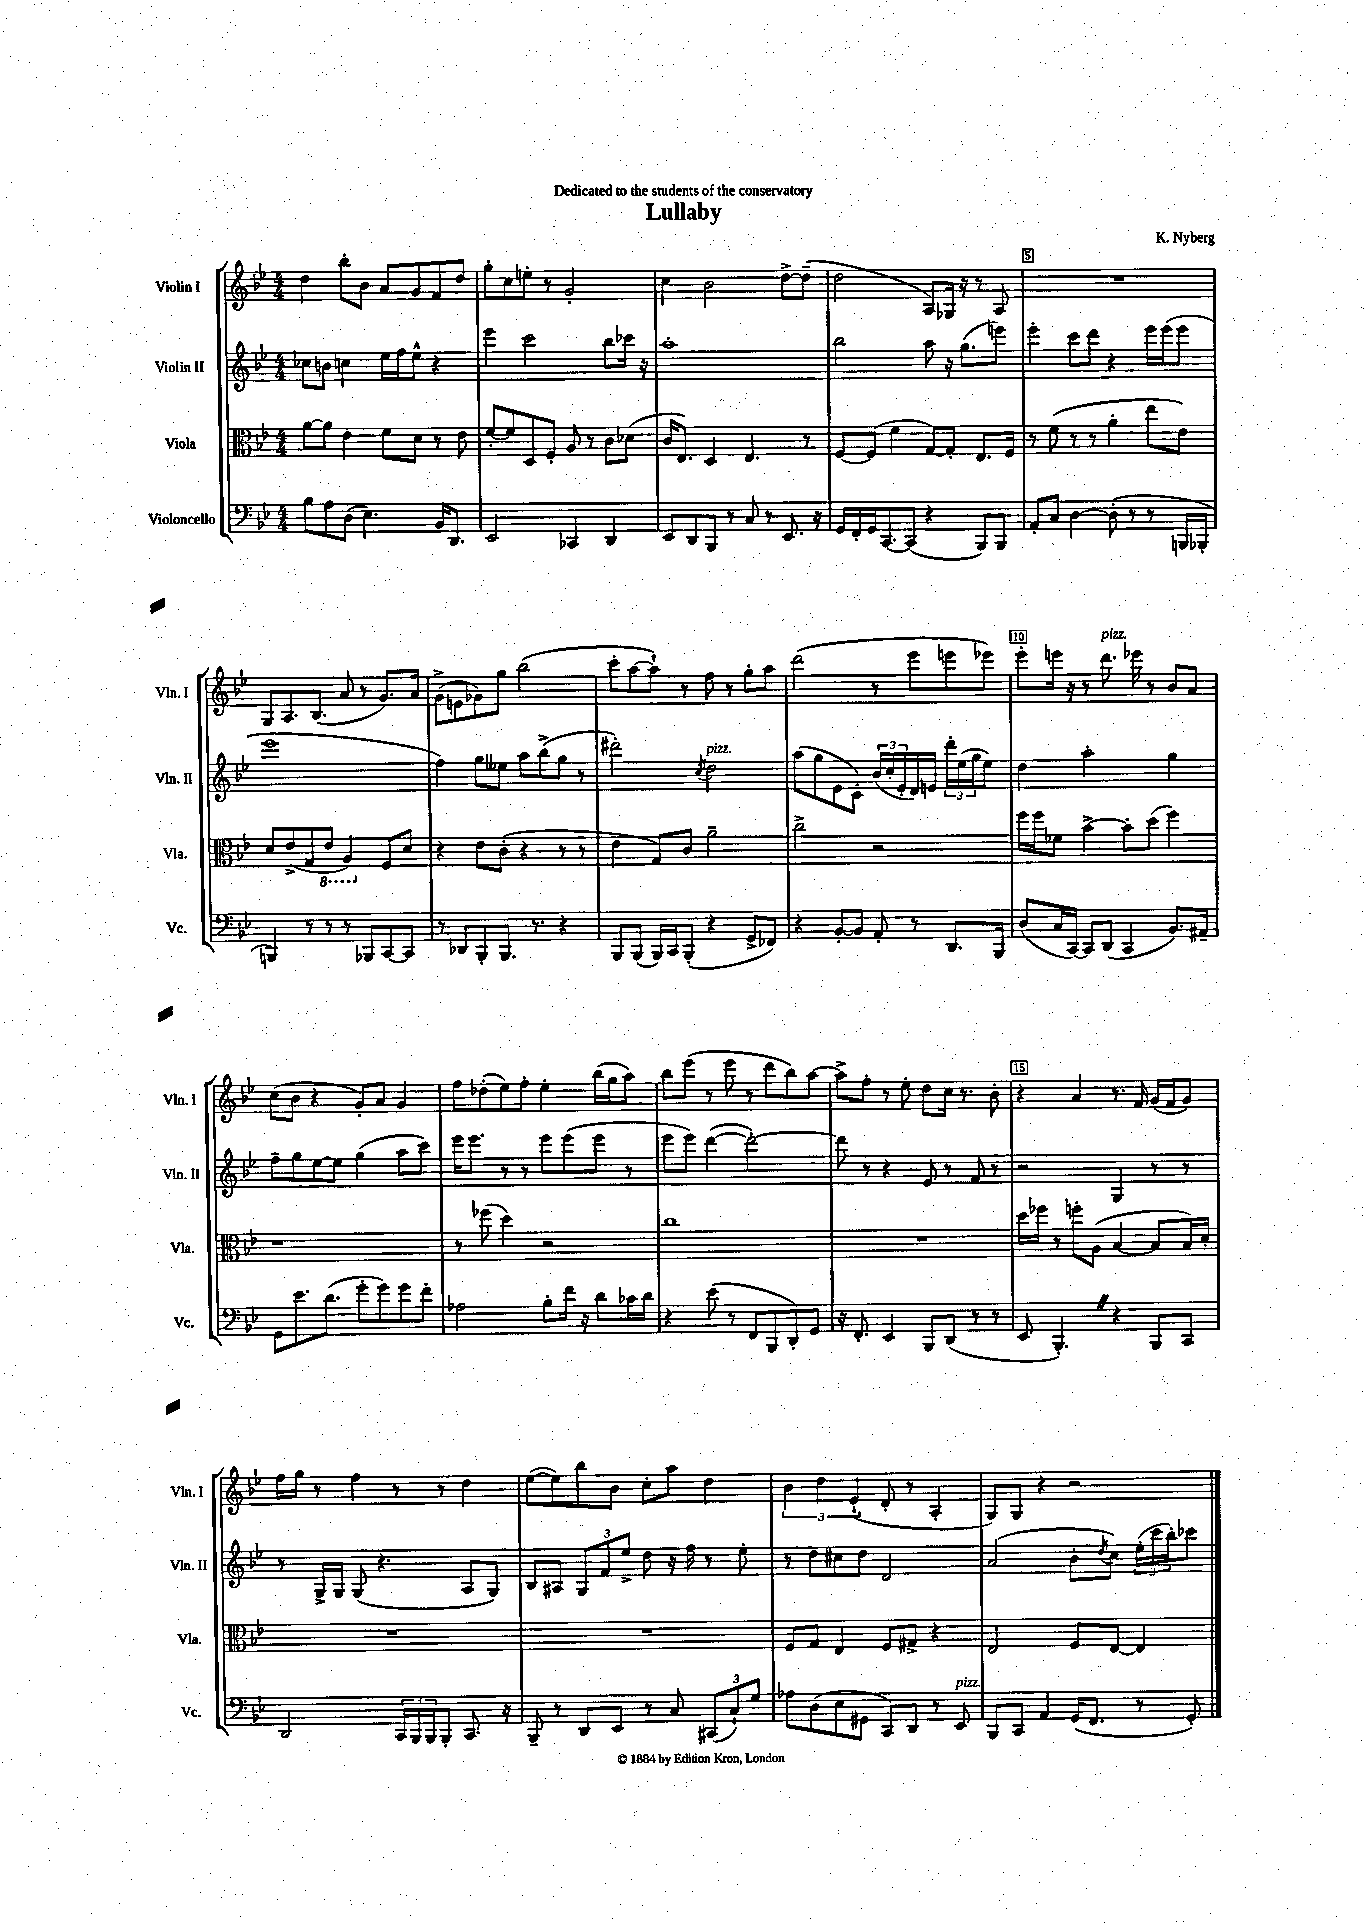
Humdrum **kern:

**kern	**kern	**kern	**kern
*part4	*part3	*part2	*part1
*staff4	*staff3	*staff2	*staff1
*I"Violoncello	*I"Viola	*I"Violin II	*I"Violin I
*I'Vc.	*I'Vla.	*I'Vln. II	*I'Vln. I
*clefF4	*clefC3	*clefG2	*clefG2
*k[b-e-]	*k[b-e-]	*k[b-e-]	*k[b-e-]
*M4/4	*M4/4	*M4/4	*M4/4
=1	=1	=1	=1
8B-\L	[8a\L	8cc-X\L	4dd\
8A\	8a\J]	8bn\J	.
(8D\J	4e-\	4ccn\	8bb-'\L
4.E-\)	.	.	8b-\J
.	8f\L	16ee-\LL	8a/L
.	.	16ff\J	.
.	8d\J	8ee-^^\J	8g/
16BB-/KL	8r	4r	8f/
8.DD/J	.	.	.
.	8e-\	.	8dd/J
=2	=2	=2	=2
2EE-/	[8f'/L	4eee-\	8gg'\L
.	8f/]	.	8cc\
.	8D/	2ccc\	8een'\J
.	8F'/J	.	8r
4CC-X/	8A/	.	2g'/
.	8r	.	.
4DD/	8c\L	8bb-\L	.
.	(8d-X\J	16ccc-X\Jk	.
.	.	16r	.
=3	=3	=3	=3
8EE-/L	16c/KL	1aa'	4cc\
.	8.E-/J)	.	.
8DD/	.	.	.
8BBB-/J	4D/	.	2b-\
8r	.	.	.
8C/	4.E-/	.	.
8r	.	.	.
8.EE-/	.	.	[8dd^\L
.	8r	.	(8dd~\J]
16r	.	.	.
=4	=4	=4	=4
16GG/LL	[8F/L	2bb-\	2dd\
16FF'/	.	.	.
16GG/J	(8F/J]	.	.
[8.CC/	.	.	.
.	4f\	.	.
(8CC/J]	.	.	.
4r	[8G/L)	8aa\	8A/L)
.	8G'/J]	16r	16G-X/Jk
.	.	(8.gg\L	16r
8BBB-/L)	8.E-/L	.	8r
8BBB-/J	.	8eeen\J)	8A/
.	16F/Jk	.	.
=5	=5	=5	=5
8AA'/L	8r	4eee-'\	1r
8C/J	(8f\	.	.
[4D\	8r	8ccc\L	.
.	8r	8ddd\J	.
(8D'\]	4a'\	4r	.
8r	.	.	.
8r	8ee-\L	16eee-\LL	.
.	.	(16eee-\J	.
16BBBn/LL	8e-\J)	8eee-\J	.
16BBB-X'/JJ	.	.	.
!!LO:LB:g=z
=6	=6	=6	=6
4BBBn/)	8d/L	1eee-	8G/L
.	(8e-^/	.	8.A/
8r	8G/	.	.
.	.	.	(8.B-/J
*	*8ba	*	*
8r	8E-/J	.	.
8r	4AA/)	.	8a/
8BBB-X/L	.	.	8r
*	*X8ba	*	*
[8CC/	8F/L	.	8.g/L)
8CC/J]	8d/J	.	.
.	.	.	16a/Jk
=7	=7	=7	=7
8r	4r	4ff\)	(8g^\L
8DD-X/L	.	.	8en\
8BBB-'/	8e-\L	8gg\L	8g-X\)
8.BBB-/J	(8c'\J	8ee--X\J	8gg\J
.	4r	8aa\L	(2bb-\
8.r	.	.	.
.	.	(8bb-^\	.
4r	8r	8gg\J	.
.	8r	8r	.
=8	=8	=8	=8
8BBB-/L	4e-\	2ddd#X'\)	8ccc'\L
(8BBB-/J	.	.	[8aa\
16BBB-/LL)	8G/L)	.	8aa`\J])
16CC/J	.	.	.
(8BBB-'/J	8c/J	.	8r
.	.	8qcc/	.
!	!	!LO:TX:a:i:t=pizz.	!
4r	2a~\	2dd\	8ff\
.	.	.	8r
8GG^/L	.	.	8gg'\L
8FF-X/J)	.	.	8aa\J
=9	=9	=9	=9
4r	2cc^\	(8aa\L	(2ddd\
.	.	8gg\	.
[8BB-'/L	.	8e-\	.
8BB-/J]	.	8c'\J)	.
8AA'/	2r	(24b-/LL	8r
.	.	24cc'/	.
.	.	24e-'/	.
8r	.	16d/)	8eee-\L
.	.	16en/JJ	.
8.DD/L	.	24ddd'\LL	8eeen\
.	.	(24ee-\	.
.	.	24gg\J	.
.	.	8ee-\J)	8eee-X\J)
16BBB-/Jk	.	.	.
=10	=10	=10	=10
(8D/L	16ff\LL	4dd\	8eee-'\L
.	16ff\J	.	.
16C/L	8f-X\J	.	16eeen\Jk
[16CC/JJ)	.	.	16r
8CC/L]	[4b-^\	2aa'\	8r
!	!	!	!LO:TX:a:i:t=pizz.
(8DD/J	.	.	8.ddd\
4CC/	8b-'\L]	.	.
.	.	.	16eee-X\
.	(8dd\J	.	8r
8.BB-/L)	4ff\)	4gg\	8b-/L
.	.	.	8a/J
16AA#X~/Jk	.	.	.
!!LO:LB:g=z
=11	=11	=11	=11
8GG\L	1r	8ff~\L	(8cc\L
8.e-\	.	8gg\	8b-\J
.	.	[8ee-\	4r
(8.d\J	.	.	.
.	.	8ee-\J]	.
8g'\L	.	(4gg\	8g'/L)
8g\)	.	.	8a/J
8g\	.	8aa\L	4g/
8f'\J	.	8ccc\J)	.
=12	=12	=12	=12
2A-X\	8r	16eee-\KL	8ff\L
.	.	8.eee-\J	.
.	(8ff-X\	.	(8dd-X'\
.	4dd\)	8r	8ee-\)
.	.	8r	8ff'\J
8B-'\L	2r	8eee-\L	4ee-'\
16f\Jk	.	(8eee-\	.
16r	.	.	.
8d\L	.	8eee-\J	(16bb-\LL
.	.	.	16gg\J
16c-X\L	.	8r	8aa\J)
16d\JJ	.	.	.
=13	=13	=13	=13
4r	1cc	8eee-\L	8bb-\L
.	.	8eee-\J)	(8eee-\J
(8e-\	.	([4ddd\	8r
8r	.	.	8eee-\
8FF/L	.	2ddd'\_)	8r
8BBB-/	.	.	8ddd\L
8DD'/)	.	.	8bb-\)
8GG/J	.	.	[8aa\J
=14	=14	=14	=14
16r	1r	8ddd\]	8aa^\L]
8.FF'/	.	.	.
.	.	8r	8ff'\J
4EE-/	.	4r	8r
.	.	.	8ee-'\
8BBB-/L	.	8e-/	8dd\L
(8DD/J	.	8r	16cc\Jk
.	.	.	8.r
8r	.	8f/	.
8r	.	8r	8b-'\
=15	=15	=15	=15
8EE-/	16dd\LL	2r	4r
.	16ff-X\JJ	.	.
4.BBB-'Z/)	8r	.	.
.	8ffn'\L	.	4a/
.	(8A\J	.	.
4r	[4B-/	4G/	8.r
.	.	.	16f/
8BBB-/L	8B-/L]	8r	(16g/LL
.	.	.	16f/J
8CC/J	16B-/L)	8r	8g/J)
.	16d'/JJ	.	.
!!LO:LB:g=z
=16	=16	=16	=16
2DD/	1r	8r	16ff\LL
.	.	.	16gg\JJ
.	.	16G^/LL	8r
.	.	16G/JJ	.
.	.	(8G/	4ff\
.	.	4.r	.
24CC/LL	.	.	8r
24BBB-/	.	.	.
24BBB-/J	.	.	.
8BBB-'/J	.	.	8r
8.CC/	.	8A/L	4dd\
.	.	8G/J)	.
16r	.	.	.
=17	=17	=17	=17
8BBB-~/	1r	8B-/L	([8ee-\L
8r	.	8A#X/J	8ee-\])
8DD/L	.	12G/L	8bb-\
.	.	12f/	.
8EE-/J	.	.	8b-\J
.	.	12ee-^/J	.
8r	.	8dd\	8cc'\L
8C/	.	16r	8aa\J
.	.	16ff\	.
(12CC#X/L	.	8r	4dd\
12C`/)	.	.	.
.	.	8ee-'\	.
12G/J	.	.	.
=18	=18	=18	=18
8A-X\L	8F/L	8r	6b-\
(8D\	8G/J	8dd\L	.
.	.	.	6dd\
8E-\	4E-/	8cc#X\	.
.	.	.	(6e-`/
8GG#X\J	.	8dd\J	.
8CC/L)	8F/L	2d/	8d'/
8DD/J	8G#X^/J	.	8r
8r	4r	.	4A'/
!LO:TX:a:i:t=pizz.	!	!	!
8EE-/	.	.	.
=19	=19	=19	=19
8BBB-/L	2E-/	(2a/	8G/L)
8CC/J	.	.	8G/J
4AA/	.	.	4r
(16GG/KL	8F/L	8b-'\L	2r
8.FF/J	.	.	.
.	.	8qdd/	.
.	[8E-/J	8cc\J)	.
8r	4E-/]	(24ee-'\LL	.
.	.	24ccc\	.
.	.	24bb-'\J)	.
8GG'/)	.	8ccc-X\J	.
==	==	==	==
*-	*-	*-	*-
